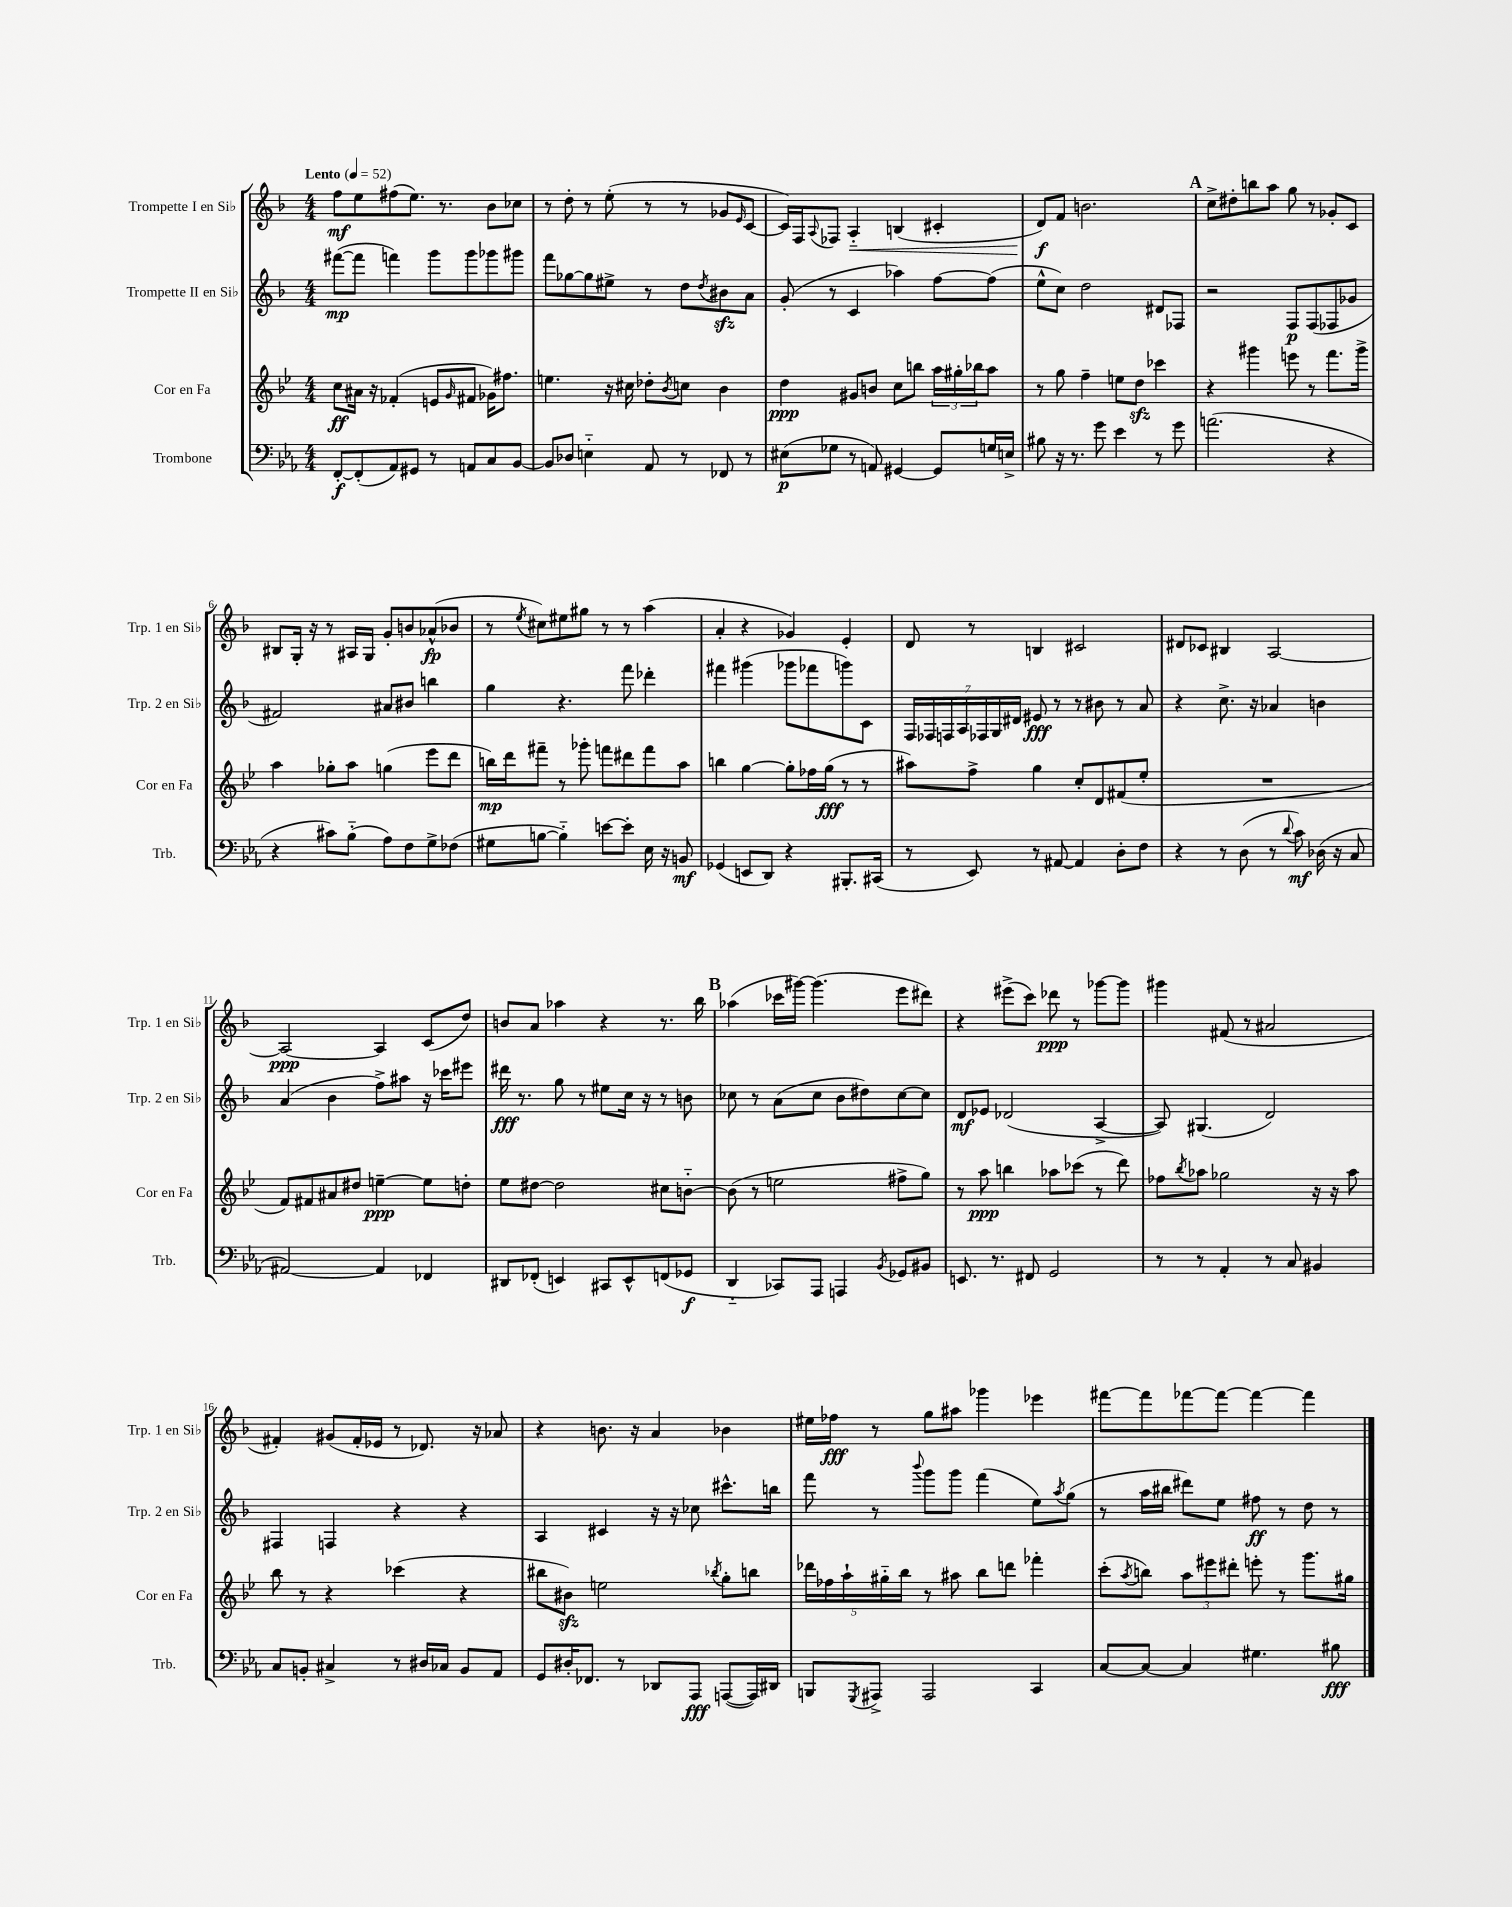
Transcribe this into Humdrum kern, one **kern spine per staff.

**kern	**dynam	**kern	**dynam	**kern	**dynam	**kern	**dynam
*part4	*part4	*part3	*part3	*part2	*part2	*part1	*part1
*staff4	*staff4	*staff3	*staff3	*staff2	*staff2	*staff1	*staff1
*I"Trombone	*	*I"Cor en Fa	*	*I"Trompette II en Si♭	*	*I"Trompette I en Si♭	*
*I'Trb.	*	*I'Cor en Fa	*	*I'Trp. 2 en Si♭	*	*I'Trp. 1 en Si♭	*
*clefF4	*	*clefG2	*	*clefG2	*	*clefG2	*
*k[b-e-a-]	*	*k[b-e-]	*	*k[b-]	*	*k[b-]	*
*M4/4	*	*M4/4	*	*M4/4	*	*M4/4	*
*MM52	*	*MM52	*	*MM52	*	*MM52	*
=1	=1	=1	=1	=1	=1	=1	=1
!	!	!	!	!	!	!LO:TX:a:B:t=Lento	!
[8FF'/L	f	8cc\L	ff	([8fff#X\L	mp	8ff\L	mf
(8FF'/]	.	16a#X\Jk	.	8fff#\J]	.	8ee\	.
.	.	16r	.	.	.	.	.
8AA-/)	.	(4f-X'/	.	4fffn\)	.	(8ff#X\	.
8GG#X/J	.	.	.	.	.	8.ee\J)	.
8r	.	8en/L	.	8ggg\L	.	.	.
.	.	.	.	.	.	8.r	.
.	.	16qqg/	.	.	.	.	.
8AAn/L	.	8f#X/J	.	8ggg\	.	.	.
8C/	.	16g-X\KL)	.	8ggg-X\	.	8b-\L	.
.	.	8.ff#X\J	.	.	.	.	.
[8BB-/J	.	.	.	8ggg#X\J	.	8cc-X\J	.
=2	=2	=2	=2	=2	=2	=2	=2
8BB-/L]	.	4.een\	.	8fff\L	.	8r	.
8D-X/J	.	.	.	[8gg-X\	.	8dd'\	.
4En\	.	.	.	8gg-\]	.	8r	.
.	.	16r	.	8ee#X^\J	.	(8ee'\	.
.	.	16cc#X\	.	.	.	.	.
8AA-/	.	8dd-X'\L	.	8r	.	8r	.
.	.	8qb-/	.	.	.	.	.
8r	.	8ccn\J	.	8dd\L	.	8r	.
.	.	.	.	8qdd/	.	.	.
8FF-X/	.	4b-\	.	8b#Xzz\	.	8g-X/L	.
.	.	.	.	.	.	16qqe/	.
8r	.	.	.	8a\J	.	[8c/J	.
=3	=3	=3	=3	=3	=3	=3	=3
(8E#X\L	p	4dd\	ppp	(8g'/	.	16c/LL])	.
.	.	.	.	.	.	16F/J	.
.	.	.	.	.	.	8qqA/	.
8G-X\J	.	.	.	8r	.	8F-X/J	.
!	!	!	!	!	!	!	!LO:HP:b
8r	.	8g#X/L	.	4c/	.	4A/	<
8AAn/)	.	8bn/J	.	.	.	.	.
[4GG#X/	.	8cc\L	.	4aa-X\)	.	(4Bn/	.
.	.	8bbn\J	.	.	.	.	.
8GG#/L]	.	24aa\LL	.	[8ff\L	.	4c#X'/	.
.	.	24gg#X'\	.	.	.	.	.
.	.	24bb-X\J	.	.	.	.	.
16Gn/L	.	8aa\J	.	(8ff\J]	.	.	.
16En^/JJ	.	.	.	.	.	.	.
=4	=4	=4	=4	=4	=4	=4	=4
8B#X\	.	8r	.	8ee^^\L	.	8d/L)	f
16r	.	8gg\	.	8cc\J)	.	8f/J	[
8.r	.	.	.	.	.	.	.
.	.	4ff~\	.	2dd\	.	2.bn\	.
8g\	.	.	.	.	.	.	.
4e-\	.	8een\L	.	.	.	.	.
.	.	8ddzz\J	.	.	.	.	.
8r	.	4ccc-X\	.	8d#X/L	.	.	.
8g\	.	.	.	8F-X/J	.	.	.
!!LO:REH:place=s1:t=A
=5	=5	=5	=5	=5	=5	=5	=5
(2.an\	.	4r	.	2r	.	8cc^\L	.
.	.	.	.	.	.	8dd#X'\	.
.	.	4ggg#X\	.	.	.	8bbn\	.
.	.	.	.	.	.	8aa\J	.
.	.	8eeen\	.	8F/L	p	8gg\	.
.	.	8r	.	(8F/	.	8r	.
4r	.	8.fff\L	.	8F-X/	.	8g-X'/L	.
.	.	.	.	8g-X/J	.	8c/J	.
.	.	16ggg#^\Jk	.	.	.	.	.
!!LO:LB:g=z
=6	=6	=6	=6	=6	=6	=6	=6
4r	.	4aa\	.	2f#X/)	.	8B#X/L	.
.	.	.	.	.	.	16G'/Jk	.
.	.	.	.	.	.	16r	.
8c#X\L)	.	8gg-X'\L	.	.	.	8r	.
(8B-\J	.	8aa\J	.	.	.	16A#X/LL	.
.	.	.	.	.	.	16G/JJ	.
8A-\L)	.	(4ggn\	.	8a#X/L	.	8g'/L	.
8F\	.	.	.	8b#X/J	.	8bn/	.
8G^\	.	8eee-\L	.	4bbn\	.	(8a-X^^/	fp
(8F-X\J	.	8ddd\J	.	.	.	8b-X/J	.
=7	=7	=7	=7	=7	=7	=7	=7
8G#X\L	.	16bbn\LL)	mp	4gg\	.	8r	.
.	.	16ddd\J	.	.	.	.	.
.	.	.	.	.	.	8qee/	.
[8Bn\J	.	8fff#X~\J	.	.	.	8cc#X\L)	.
4B\])	.	8r	.	4.r	.	8ee#X\	.
.	.	8ggg-X'\	.	.	.	8gg#X\J	.
[8en\L	.	8fffn\L	.	.	.	8r	.
8e'\J]	.	8ddd#X\	.	8fff\	.	8r	.
16E-\	.	8fff\	.	4ddd-X'\	.	(4aa\	.
16r	.	.	.	.	.	.	.
8BBn/	mf	8aa\J	.	.	.	.	.
=8	=8	=8	=8	=8	=8	=8	=8
(4GG-X/	.	4bbn\	.	4fff#X\	.	4a'/	.
8EEn/L	.	[4gg\	.	(4ggg#X\	.	4r	.
8DD/J)	.	.	.	.	.	.	.
4r	.	8gg'\L]	.	8ggg-X\L	.	4g-X/)	.
.	.	16ff-X\L	.	8fff-X\	.	.	.
.	.	(16gg\JJ	fff	.	.	.	.
8.BBB#X'/L	.	8r	.	8gggn\)	.	4e'/	.
.	.	8r	.	8c\J	.	.	.
(16CC#X/Jk	.	.	.	.	.	.	.
=9	=9	=9	=9	=9	=9	=9	=9
8r	.	8aa#X\L)	.	28F/LL	.	8d/	.
.	.	.	.	28F-X/	.	.	.
.	.	.	.	28Fn/	.	.	.
.	.	.	.	28A/	.	.	.
8EE-/)	.	8ff^\J	.	.	.	8r	.
.	.	.	.	28F-X/	.	.	.
.	.	.	.	28G/	.	.	.
.	.	.	.	28d#X/JJ	.	.	.
8r	.	4gg\	.	8e#X/	fff	4Bn/	.
[8AA#X/	.	.	.	8r	.	.	.
4AA#/]	.	8cc'/L	.	8r	.	2c#X/	.
.	.	8d/	.	8b#X\	.	.	.
8D'\L	.	(8f#X/	.	8r	.	.	.
8F\J	.	8ee-'/J	.	8a/	.	.	.
=10	=10	=10	=10	=10	=10	=10	=10
4r	.	1r	.	4r	.	8d#X/L	.
.	.	.	.	.	.	8c-X/J	.
8r	.	.	.	8.cc^\	.	4B#X/	.
(8D\	.	.	.	.	.	.	.
.	.	.	.	16r	.	.	.
8r	.	.	.	4a-X/	.	[2A/	.
8qqd/	.	.	.	.	.	.	.
8c\)	mf	.	.	.	.	.	.
(16D-X\	.	.	.	4bn\	.	.	.
16r	.	.	.	.	.	.	.
8C/	.	.	.	.	.	.	.
!!LO:LB:g=z
=11	=11	=11	=11	=11	=11	=11	=11
[2AA#X/)	.	8f/L)	.	(4a/	.	2A/_	ppp
.	.	8f#X/	.	.	.	.	.
.	.	8a#X/	.	4b-\	.	.	.
.	.	8dd#X/J	.	.	.	.	.
4AA#/]	.	[4een~\	ppp	8ff^\L)	.	4A/]	.
.	.	.	.	8aa#X\J	.	.	.
4FF-X/	.	8ee\L]	.	16r	.	(8c/L	.
.	.	.	.	16ccc-X\KL	.	.	.
.	.	8ddn'\J	.	8eee#X\J	.	8dd/J)	.
=12	=12	=12	=12	=12	=12	=12	=12
8DD#X/L	.	8ee-\L	.	16ddd#X\	fff	8bn/L	.
.	.	.	.	8.r	.	.	.
(8FF-X'/J	.	[8dd#X\J	.	.	.	8a/J	.
4EEn/)	.	2dd#\]	.	8gg\	.	4aa-X\	.
.	.	.	.	8r	.	.	.
8CC#X/L	.	.	.	8ee#X\L	.	4r	.
8EE^^/	.	.	.	16cc\Jk	.	.	.
.	.	.	.	16r	.	.	.
(8FFn/	.	8cc#X\L	.	8r	.	8.r	.
8GG-X/J	f	[8bn\J	.	8bn\	.	.	.
.	.	.	.	.	.	16bb-\	.
!!LO:REH:place=s1:t=B
=13	=13	=13	=13	=13	=13	=13	=13
4DD/	.	(8b\]	.	8cc-X\	.	(4aa-X\	.
.	.	8r	.	8r	.	.	.
8CC-X/L)	.	2een\	.	(8a\L	.	16ccc-X\LL	.
.	.	.	.	.	.	[16ggg#X\JJ)	.
8AAA-/J	.	.	.	8cc-\J	.	(4.ggg#\]	.
4AAAn/	.	.	.	8b-\L	.	.	.
.	.	.	.	8dd#X\)	.	.	.
8qBB-/	.	.	.	.	.	.	.
8GG-X/L	.	8ff#X^\L	.	[8cc-\	.	8eee\L	.
8BB#X/J	.	8gg\J)	.	8cc-\J]	.	8ddd#X\J)	.
=14	=14	=14	=14	=14	=14	=14	=14
8.EEn/	.	8r	.	8d/L	mf	4r	.
.	.	8aa\	ppp	8e-X/J	.	.	.
8.r	.	.	.	.	.	.	.
.	.	4bbn\	.	(2d-X/	.	(8eee#X^\L	.
8FF#X/	.	.	.	.	.	8ccc\J)	.
2GG/	.	8aa-X\L	.	.	.	8ddd-X\	ppp
.	.	(8ccc-X\J	.	.	.	8r	.
.	.	8r	.	[4A^/	.	[8ggg-X\L	.
.	.	8ddd\)	.	.	.	8ggg-\J]	.
=15	=15	=15	=15	=15	=15	=15	=15
8r	.	8ff-X\L	.	8A/])	.	4ggg#X\	.
.	.	8qbb-/	.	.	.	.	.
8r	.	8aa-X\J	.	(4.G#X/	.	.	.
4AA-'/	.	2gg-X\	.	.	.	(8f#X/	.
.	.	.	.	.	.	8r	.
8r	.	.	.	2d/)	.	2a#X/	.
8C/	.	.	.	.	.	.	.
4BB#X/	.	16r	.	.	.	.	.
.	.	16r	.	.	.	.	.
.	.	8aa-\	.	.	.	.	.
!!LO:LB:g=z
=16	=16	=16	=16	=16	=16	=16	=16
8C/L	.	8bb-\	.	4F#X/	.	4f#X'/)	.
8BBn'/J	.	8r	.	.	.	.	.
4C#X^/	.	4r	.	4Fn/	.	(8g#X/L	.
.	.	.	.	.	.	16f#'/L	.
.	.	.	.	.	.	16e-X/JJ	.
8r	.	(4ccc-X\	.	4r	.	8r	.
16D#X/LL	.	.	.	.	.	8.d-X/)	.
16C-X/JJ	.	.	.	.	.	.	.
8BB/L	.	4r	.	4r	.	.	.
.	.	.	.	.	.	16r	.
8AA-/J	.	.	.	.	.	8a-X/	.
=17	=17	=17	=17	=17	=17	=17	=17
8GG/L	.	8bb#X\L	.	4A/	.	4r	.
16D#X'/K	.	8b#Xzz\J)	.	.	.	.	.
8.FF-X/J	.	.	.	.	.	.	.
.	.	2een\	.	4c#X/	.	8.bn\	.
8r	.	.	.	.	.	.	.
.	.	.	.	.	.	16r	.
8DD-X/L	.	.	.	16r	.	4a/	.
.	.	.	.	16r	.	.	.
8AAA-/J	fff	.	.	8cc-X\	.	.	.
.	.	8qbb-X/	.	.	.	.	.
([8AAAn/L	.	8gg'\L	.	8.ccc#X^^\L	.	4b-X\	.
16AAA/L])	.	8bbn\J	.	.	.	.	.
16DD#X/JJ	.	.	.	16bbn\Jk	.	.	.
=18	=18	=18	=18	=18	=18	=18	=18
8BBBn/L	.	20ddd-X\LL	.	8fff\	.	16ee#X\LL	.
.	.	20ff-X\	.	.	.	.	.
.	.	.	.	.	.	16ff-X\JJ	fff
.	.	20aa`\	.	.	.	.	.
8qGGG/	.	.	.	.	.	.	.
8AAA#X^/J	.	.	.	8r	.	8r	.
.	.	20gg#X\	.	.	.	.	.
.	.	20bb-\JJ	.	.	.	.	.
.	.	.	.	8qqbbb-/	.	.	.
2AAA#/	.	8r	.	8ggg\L	.	8gg\L	.
.	.	8aa#X\	.	8ggg\J	.	8aa#X\J	.
.	.	8bb-\L	.	(4fff\	.	4ggg-X\	.
.	.	8dddn\J	.	.	.	.	.
4CC/	.	4fff-X'\	.	8ee\L)	.	4eee-X\	.
.	.	.	.	8qaa/	.	.	.
.	.	.	.	(8gg\J	.	.	.
=19	=19	=19	=19	=19	=19	=19	=19
[8C/L	.	(8ccc'\L	.	8r	.	[8fff#X\L	.
.	.	8qaa/	.	.	.	.	.
8C/J_	.	8bbn\J)	.	16aa\LL	.	8fff#\]	.
.	.	.	.	16bb#X\JJ	.	.	.
4C/]	.	12aa\L	.	8ddd#X\L)	.	[8fff-X\	.
.	.	12eee#X\	.	.	.	.	.
.	.	.	.	8ee\J	.	8fff-\J_	.
.	.	12ddd#X'\J	.	.	.	.	.
4.G#X\	.	8eeen'\	.	8ff#X\	ff	4fff-\_	.
.	.	8r	.	8r	.	.	.
.	.	8.ggg\L	.	8dd\	.	4fff-\]	.
8B#X\	fff	.	.	8r	.	.	.
.	.	16gg#X\Jk	.	.	.	.	.
==	==	==	==	==	==	==	==
*-	*-	*-	*-	*-	*-	*-	*-
